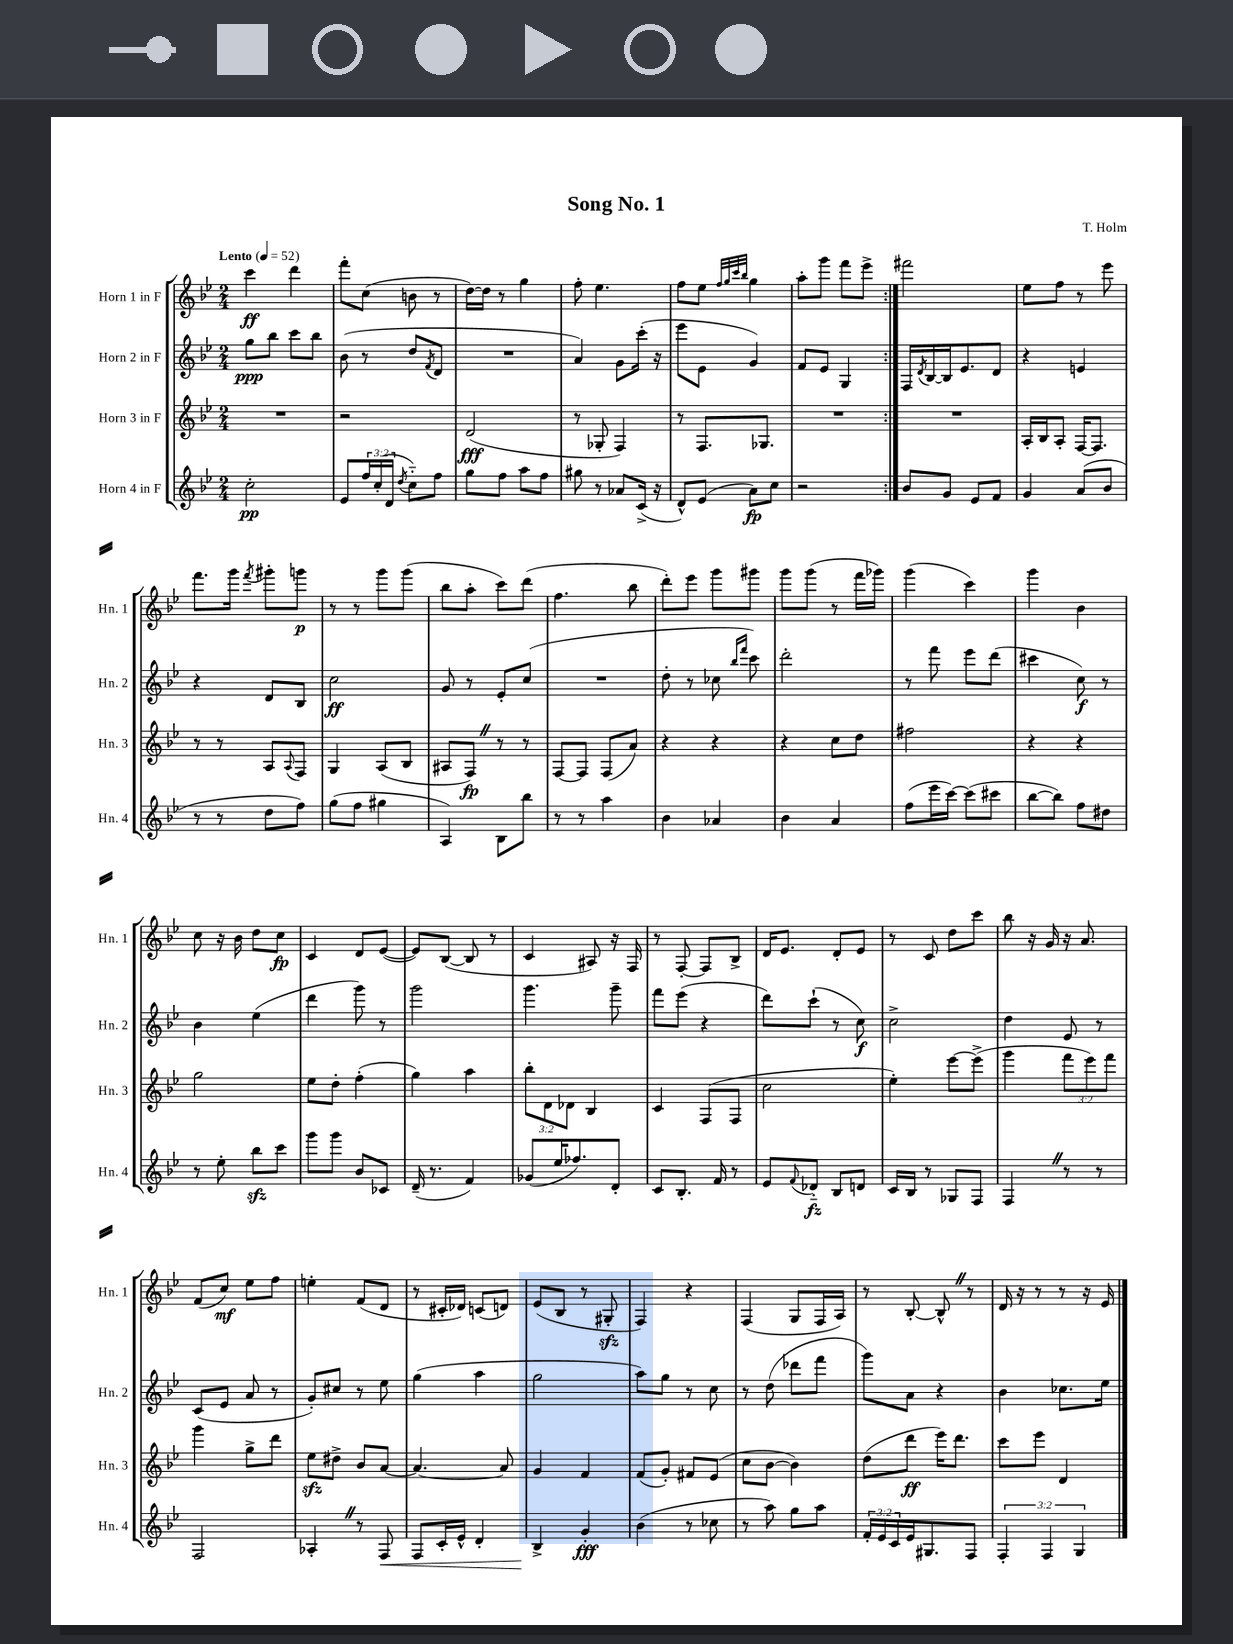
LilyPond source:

\header { title = "Song No. 1" composer = "T. Holm" }
<<
\new StaffGroup <<
\new Staff = "s0" \with { instrumentName = "Horn 1 in F" shortInstrumentName = "Hn. 1" } {
    \clef treble \key bes \major \numericTimeSignature \time 2/4 \tempo "Lento" 4 = 52
    \repeat volta 2 { c'''4\ff d'''4 |
    f'''8-. c''8( b'8 r8 |
    d''16~) d''16 r8 g''4 |
    f''8-. ees''4. |
    f''8 ees''8 \grace { f''32 g''32 c'''32 bes''32 } g''4 |
    a''8-. g'''8 f'''8 ees'''8-> | }
    fis'''2 |
    ees''8 f''8 r8 ees'''8 |
    f'''8. g'''16 \acciaccatura { f'''8 } gis'''8-. g'''8\p |
    r8 r8 g'''8 g'''8( |
    bes''8 a''8-. c'''8) d'''8( |
    f''4. bes''8 |
    d'''8-.) ees'''8 g'''8 gis'''8 |
    g'''8 g'''8( r8 f'''16 ges'''16) |
    g'''4( c'''4) |
    g'''4 bes'4 |
    c''8 r16 bes'16 d''8 c''8\fp |
    c'4 d'8 ees'8~( |
    ees'8) bes8~( bes8 r8 |
    c'4 ais8) r16 f16 |
    r8 f8~-. f8 bes8-> |
    d'16 ees'8. d'8-. ees'8 |
    r8 c'8 d''8 c'''8 |
    bes''8 r16 g'16 r16 a'8. |
    f'8( c''8\mf) ees''8 f''8 |
    e''4-. f'8( d'8 |
    r8 cis'16-. des'16) c'8( d'8) |
    ees'8( bes8 r8 gis8-.\sfz |
    f4) r4 |
    f4( g8 f16 a16) |
    r8 bes8~-. bes8-^ \once \override BreathingSign.text = \markup { \musicglyph "scripts.caesura.straight" } \breathe r8 |
    d'16 r16 r8 r8 r16 ees'16 \bar "|." |
}
\new Staff = "s1" \with { instrumentName = "Horn 2 in F" shortInstrumentName = "Hn. 2" } {
    \clef treble \key bes \major \numericTimeSignature \time 2/4
    \repeat volta 2 { g''8\ppp bes''8 c'''8 bes''8 |
    bes'8( r8 d''8 \acciaccatura { f'8 } d'8 |
    R2 |
    a'4) g'8 c'''16-.( r16 |
    ees'''8 ees'8 g'4) |
    f'8 ees'8 g4 | }
    f16 \acciaccatura { d'8 } bes16~ bes16 ees'8. d'8 |
    r4 e'4 |
    r4 d'8 bes8 |
    c''2\ff |
    g'8 r8 ees'8-. c''8( |
    R2 |
    d''8-. r8 ces''8 \grace { bes''16 f'''16 } c'''8) |
    d'''2-. |
    r8 f'''8 ees'''8 d'''8( |
    cis'''4 c''8\f) r8 |
    bes'4 ees''4( |
    d'''4 g'''8) r8 |
    g'''2 |
    g'''4. g'''8-- |
    f'''8 ees'''8( r4 |
    d'''8) c'''8-!( r8 c''8\f) |
    c''2-> |
    d''4 ees'8 r8 |
    c'8( ees'8 a'8 r8 |
    g'8-.) cis''8 r8 ees''8 |
    g''4( a''4 |
    g''2 |
    a''8) g''8 r8 c''8 |
    r8 d''8( des'''8 f'''8 |
    g'''8) a'8 r4 |
    bes'4 ces''8. ees''16 \bar "|." |
}
\new Staff = "s2" \with { instrumentName = "Horn 3 in F" shortInstrumentName = "Hn. 3" } {
    \clef treble \key bes \major \numericTimeSignature \time 2/4 \override Staff.TupletNumber.text = #tuplet-number::calc-fraction-text
    \repeat volta 2 { R2 |
    r2 |
    d'2\fff( |
    r8 ges8-. f4) |
    r8 f8. ges8. |
    R2 | }
    R2 |
    a16-. bes16 a8-. f16~ f8. |
    r8 r8 a8 \appoggiatura { a8 } f8 |
    g4 a8( bes8 |
    ais8 f8\fp) \once \override BreathingSign.text = \markup { \musicglyph "scripts.caesura.straight" } \breathe r8 r8 |
    f8~ f8 f8( a'8) |
    r4 r4 |
    r4 c''8 d''8 |
    fis''2 |
    r4 r4 |
    g''2 |
    ees''8 d''8-. f''4-.( |
    g''4) a''4 |
    \tuplet 3/2 { bes''8-. d'8 des'8 } bes4 |
    c'4 f8( f8 |
    c''2 |
    ees''4-.) ees'''8~ ees'''8->( |
    g'''4 \tuplet 3/2 { f'''8 ees'''8) f'''8 } |
    g'''4 g''8-> d'''8 |
    ees''8\sfz dis''8-> bes'8 a'8~ |
    a'4.~ a'8 |
    g'4 f'4 |
    f'8( g'8-.) fis'8 ees'8( |
    c''8 bes'8~ bes'4) |
    d''8( d'''8\ff ees'''16) d'''8. |
    c'''8 ees'''8 d'4 \bar "|." |
}
\new Staff = "s3" \with { instrumentName = "Horn 4 in F" shortInstrumentName = "Hn. 4" } {
    \clef treble \key bes \major \numericTimeSignature \time 2/4 \override Staff.TupletNumber.text = #tuplet-number::calc-fraction-text
    \repeat volta 2 { c''2-.\pp |
    ees'8 \tuplet 3/2 { f''16 c''16-.( d'16 } \acciaccatura { d''8 } c''8-_) f''8 |
    g''8 f''8 a''8 f''8 |
    gis''8 r8 aes'8 c'16->( r16 |
    d'8-^) ees'8( a'8\fp) c''8 |
    r2 | }
    bes'8 g'8 ees'8 f'8 |
    g'4 a'8( bes'8 |
    r8 r8 d''8 f''8) |
    g''8( f''8 gis''4 |
    a4) bes8 bes''8 |
    r8 r8 a''4 |
    bes'4 aes'4 |
    bes'4 a'4 |
    f''8( ees'''16 c'''16~) c'''8( cis'''8 |
    bes''8~ bes''8) f''8 dis''8 |
    r8 ees''8-. bes''8\sfz c'''8 |
    g'''8 g'''8 bes'8 ces'8 |
    d'16--( r8. f'4) |
    ges'8( ees''16 fes''8.) d'8-. |
    c'8 bes8.-. f'16 r8 |
    ees'8 \appoggiatura { f'8 } des'8-_\fz bes8 d'8 |
    c'16 bes16 r8 ges8 f8 |
    f4 \once \override BreathingSign.text = \markup { \musicglyph "scripts.caesura.straight" } \breathe r8 r8 |
    f2 |
    aes4-. \once \override BreathingSign.text = \markup { \musicglyph "scripts.caesura.straight" } \breathe r8 f8\< |
    f8 c'16-. ees'16-^ d'4-. |
    bes4->\! g'4-.\fff |
    bes'4( r8 ces''8 |
    r8 a''8) g''8 a''8 |
    \tuplet 3/2 { f'16-. ees'16 c'16 } ees'16 gis8. f8 |
    \tuplet 3/2 { f4-. f4 g4 } \bar "|." |
}
>>
>>
\layout { \context { \Score \remove "Bar_number_engraver" } }
